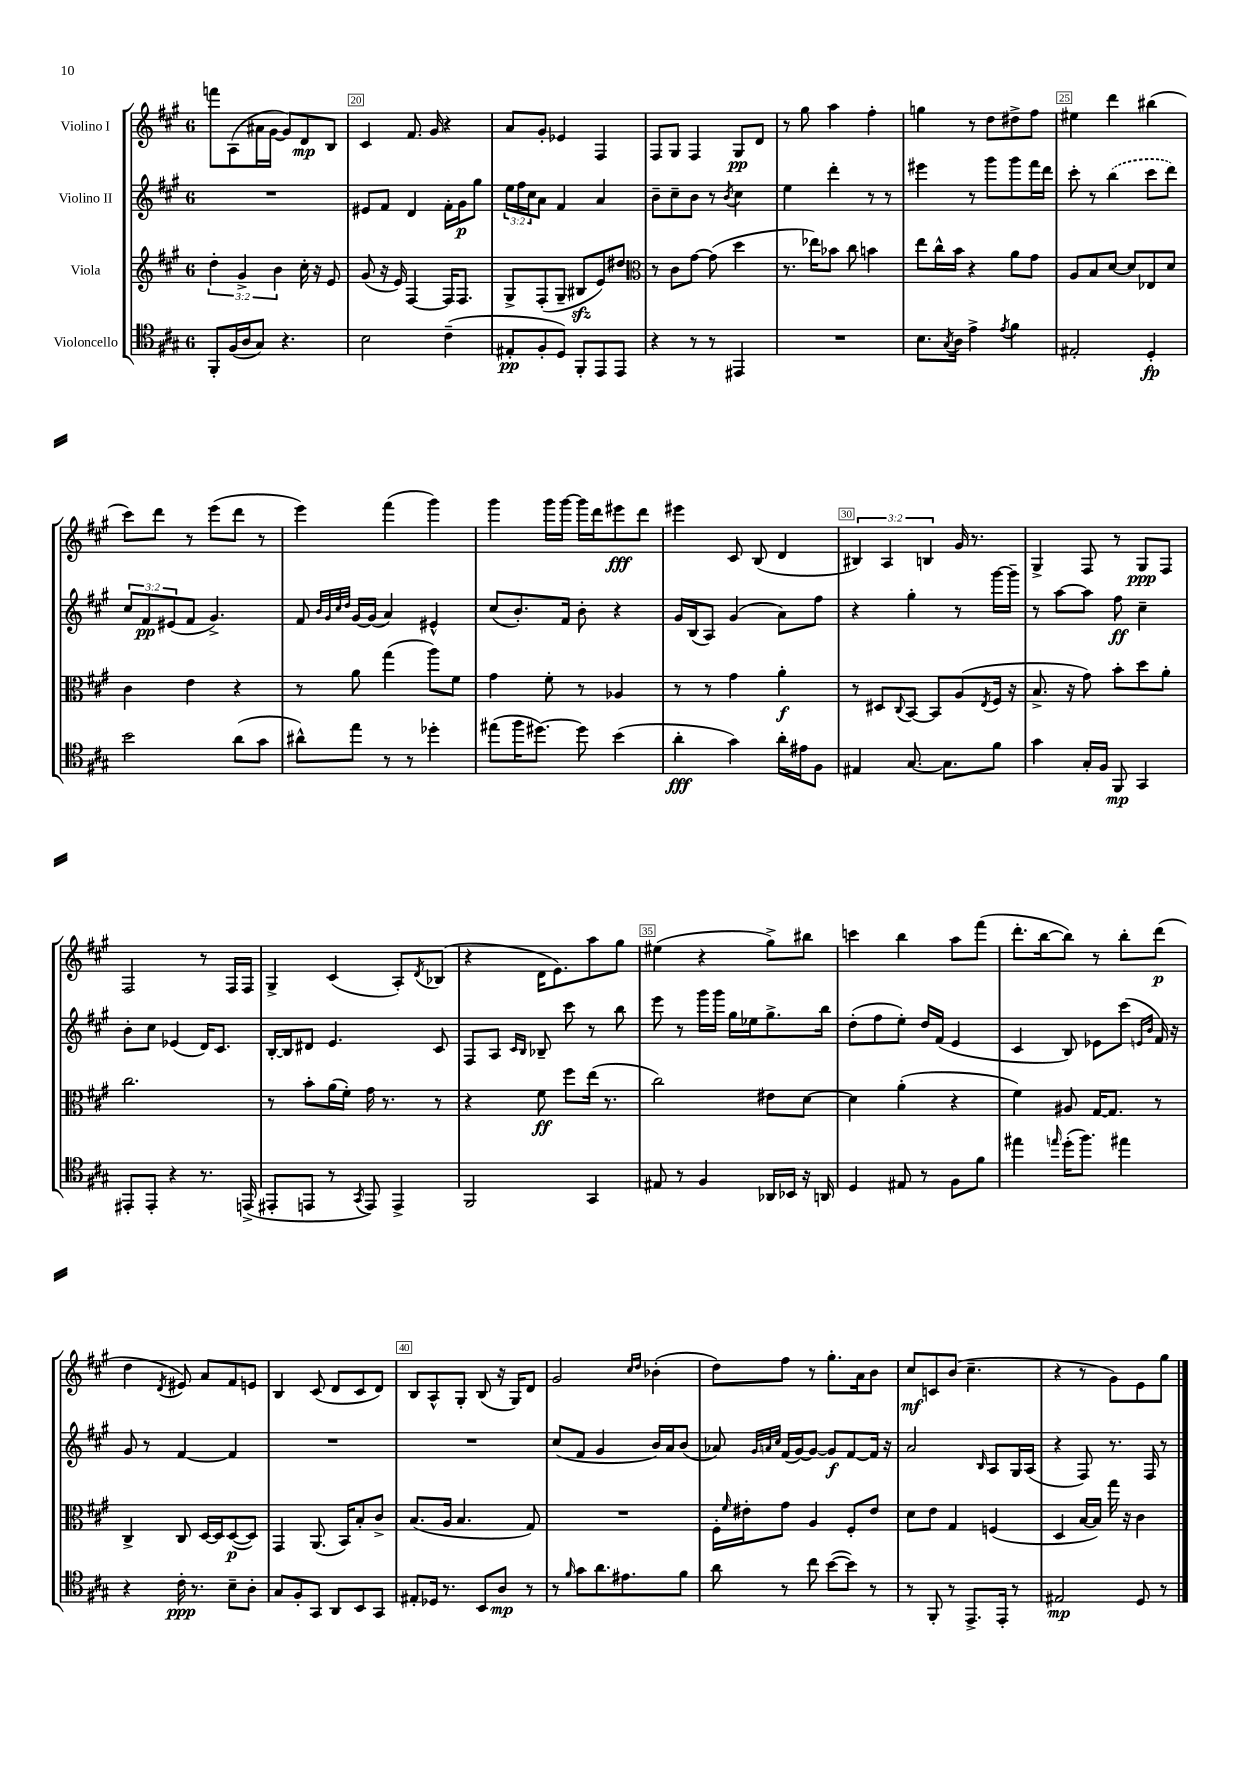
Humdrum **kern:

**kern	**kern	**kern	**kern
*staff4	*staff3	*staff2	*staff1
*clefC4	*clefG2	*clefG2	*clefG2
*k[f#c#g#]	*k[f#c#g#]	*k[f#c#g#]	*k[f#c#g#]
*M6/8	*M6/8	*M6/8	*M6/8
8FF#'/L	6dd'\	2.r	8fff\L
(16F#/L	.	.	(8A\
.	6g#^/	.	.
16A/J	.	.	.
8G#/J)	.	.	16a#\L
.	.	.	[16g#\JJ
.	6b\	.	.
4.r	.	.	8g#/]L)
.	16cc#'\	.	8d/
.	16r	.	.
.	8e/	.	8B/J
=	=	=	=
2B\	(8g#/	8e#/L	4c#/
.	16r	8f#/J	.
.	16e/)	.	.
.	[4F#/	4d/	8.f#/
.	.	.	16g#/
(4c#~\	16F#/]LK	16f#'\LL	4r
.	8.F#/J	16g#\J	.
.	.	8gg#\J	.
=	=	=	=
8E#'/L	8G#^/L	24ee\LL	8a/L
.	.	24ff#\	.
.	.	24cc#\J	.
8F#'/	(8F#'/	8a\J	8g#'/J
8D/J)	8G#~/J	4f#/	4e-/
8FF#'/L	8B#/L	.	.
8EE/	8e/)	4a/	4F#/
8EE/J	8dd#/J	.	.
=	=	=	=
*	*clefC3	*	*
4r	8r	8b~\L	8F#/L
.	8c#\L	8cc#~\	8G#/J
8r	[8g#\J	8b\J	4F#/
8r	(8g#\]	8r	.
.	.	8qb/	.
4EE#/	4dd\	4cc#\	8G#/L
.	.	.	8d/J
=	=	=	=
2.r	8.r	4ee\	8r
.	.	.	8gg#\
.	16ee-\LK)	.	.
.	8b-\J	4ddd'\	4aa\
.	8cc#\	.	.
.	4b\	8r	4ff#'\
.	.	8r	.
=	=	=	=
8.B\L	8ee\L	4eee#\	4gg\
.	16cc#^^\L	.	.
8qG#/	.	.	.
16A\Jk	16b\JJ	.	.
4e^\	4r	8r	8r
.	.	8ggg#\L	8dd\L
8qe/	.	.	.
4f#\	8a\L	8ggg#\	8dd#^\
.	8g#\J	16fff#\L	8ff#\J
.	.	16ddd\JJ	.
=	=	=	=
2E#'/	8A/L	8ccc#'\	4ee#\
.	8B/	8r	.
.	[8d/J	(4bb\	4ddd\
.	8d/]L	.	.
4D'/	8E-/	8ccc#\L	(4bb#\
.	8d/J	8ddd\J)	.
=	=	=	=
2b\	4c#\	12cc#/L	8ccc#\L)
.	.	12f#/	.
.	.	.	8ddd\J
.	.	(12e#/	.
.	4e\	8f#/J	8r
.	.	4.g#^/)	(8eee\L
(8a\L	4r	.	8ddd\J
8g#\J	.	.	8r
=	=	=	=
8a#^^\L)	8r	8f#/	4eee\)
.	.	32qqb/LLL	.
.	.	32qqg#/	.
.	.	32qqcc#/	.
.	.	32qqdd/JJJ	.
8ee\J	8a\	[16g#/LL	.
.	.	(16g#/]JJ	.
8r	(4gg#\	4a/)	(4fff#\
8r	.	.	.
4dd-'\	8aa\L)	4e#^^/	4ggg#\)
.	8f#\J	.	.
=	=	=	=
(8ee#\L	4g#\	(8cc#/L	4ggg#\
16ff#\K	.	8.b'/)	.
[8.dd#\J)	.	.	.
.	8f#'\	.	16ggg#\LL
.	.	16f#/Jk	[16ggg#\JJ
8dd#\]	8r	8b'\	16ggg#\]LL
.	.	.	16ddd\J
(4b\	4A-/	4r	8eee#\
.	.	.	8ddd\J
=	=	=	=
4a'\	8r	16g#/LL	4eee#\
.	.	(16B/J	.
.	8r	8A/J)	.
4g#\)	4g#\	(4g#/	8c#/
.	.	.	(8B/
16a'\LL	4a'\	8a\L)	4d/
16e#\J	.	.	.
8F#\J	.	8ff#\J	.
=	=	=	=
4E#/	8r	4r	6B#/)
.	8D#/L	.	.
.	.	.	6A/
.	8qqC#/	.	.
[8.G#/	[8BB/J	4gg#'\	.
.	.	.	6B/
.	8BB/]L	.	.
8.G#\]L	.	.	.
.	(8A/	8r	16g#/
.	.	.	8.r
.	8qE/	.	.
8f#\J	16F#/Jk	[16ggg#\LL	.
.	16r	16ggg#~\]JJ	.
=	=	=	=
4g#\	8.B^/	8r	4G#^/
.	.	[8aa\L	.
.	16r	.	.
16G#'/LL	8g#\)	8aa\]J	8F#/
16F#/JJ	.	.	.
8FF#/	8b'\L	8ff#\	8r
4GG#/	8dd\	4cc#~\	8G#/L
.	8a'\J	.	8F#/J
=	=	=	=
8EE#'/L	2.cc#\	8b'\L	2F#/
8EE#'/J	.	8cc#\J	.
4r	.	(4e-/	.
8.r	.	16d/LK)	8r
.	.	8.c#/J	.
.	.	.	16F#/LL
(16EE^/	.	.	16F#/JJ
=	=	=	=
8EE#'/L	8r	[16B'/LL	4G#^/
.	.	16B/]J	.
8EE/J	8b'\L	8d#/J	.
8r	(16a\L	4.e/	(4c#/
.	16f#'\JJ)	.	.
8qGG#/	.	.	.
8EE/)	16g#\	.	.
.	8.r	.	.
4EE^/	.	.	8A'/L)
.	.	.	8qd/
.	8r	8c#/	(8B-/J
=	=	=	=
2FF#/	4r	8F#/L	4r
.	.	8A/J	.
.	.	16qqc#/LL	.
.	.	16qqB/JJ	.
.	8f#\	8B-~/	16d\LK
.	.	.	8.e\)
.	8ff#\L	8ccc#\	.
4GG#/	(16ee\Jk	8r	8aa\
.	8.r	.	.
.	.	8bb\	8gg#\J
=	=	=	=
8E#/	2cc#\)	8eee\	(4ee#\
8r	.	8r	.
4F#/	.	16ggg#\LL	4r
.	.	16ggg#\JJ	.
.	.	16gg#\LL	.
.	.	16ee-\J	.
16AA-/LL	8e#\L	8.gg#^\	8gg#^\L)
16BB-/JJ	.	.	.
16r	[8d\J	.	8bb#\J
16AA/	.	16bb\Jk	.
=	=	=	=
4D/	4d\]	(8dd'\L	4ccc\
.	.	8ff#\	.
8E#/	(4a'\	8ee'\J)	4bb\
8r	.	16dd/LL	.
.	.	(16f#/JJ	.
8F#\L	4r	4e/	8aa\L
8f#\J	.	.	(8fff#\J
=	=	=	=
4ee#\	4f#\)	4c#/	8.ddd'\L
.	.	.	[16bb\k
16qqee/	.	.	.
(16dd'\LK	8A#/	8B/)	8bb\]J)
8.ff#\J)	.	.	.
.	[16G#/LK	8e-\L	8r
.	8.G#/]J	.	.
4ee#\	.	(8ccc#\J	8bb'\L
.	.	16qqe/LL	.
.	.	16qqb/JJ	.
.	8r	16f#/)	(8ddd\J
.	.	16r	.
=	=	=	=
4r	4C#^/	8g#/	4dd\
.	.	8r	.
.	.	.	8qd/
16c#'\	8C#/	[4f#/	8e#/)
8.r	.	.	.
.	[16D/LL	.	8a/L
.	16D/]J	.	.
8B~\L	([8D/	4f#/]	8f#/
8A'\J	8D/]J)	.	8e/J
=	=	=	=
8G#/L	4GG#/	2.r	4B/
8F#'/	.	.	.
8GG#/J	(8.AA/	.	(8c#/
8AA/L	.	.	8d/L
.	16BB/LK)	.	.
8BB/	8B'/	.	8c#/
8GG#/J	8c#^/J	.	8d/J)
=	=	=	=
8E#'/L	(8.B/L	2.r	8B/L
16D-/Jk	.	.	8A^^/
8.r	16A/Jk	.	.
.	4.B/	.	8G#'/J
8BB/L	.	.	(8B/
8A/J	.	.	16r
.	.	.	16G#/LK)
8r	8G#/)	.	8d/J
=	=	=	=
8r	2.r	(8cc#/L	2g#/
16qqf#/	.	.	.
8g#\L	.	8f#/J	.
8.a\	.	4g#/	.
8.e#\	.	.	.
.	.	.	16qqcc#/LL
.	.	.	16qqdd/JJ
.	.	16b/LL)	(4b-'\
.	.	16a/J	.
8f#\J	.	(8b/J	.
=	=	=	=
8a\	16F#'\LL	8a-/)	8dd\L)
.	16qqf#/	.	.
.	16e#'\J	.	.
.	.	32qqg#/LLL	.
.	.	32qqa/	.
.	.	32qqcc#/JJJ	.
8r	8g#\J	(16f#/LL	8ff#\J
.	.	[16g#/J)	.
8cc#\	4A/	8g#/_J	8r
([8b\L	.	8g#/]L	8.gg#'\L
8b\]J)	8F#'/L	[8f#/	.
.	.	.	16a\k
8r	8e#/J	16f#/]Jk	8b\J
.	.	16r	.
=	=	=	=
8r	8d\L	2a/	8cc#/L
8FF#'/	8e\J	.	8c/
8r	4G#/	.	(8b/J
8.EE^/L	.	.	4.cc#~\
.	.	16qqB/	.
.	(4F/	8A/L	.
16EE'/Jk	.	.	.
8r	.	16G#/L	.
.	.	(16A/JJ	.
=	=	=	=
2E#/	4D/	4r	4r
.	[16B/LL	8F#/)	8r
.	16B/]JJ)	.	.
.	16gg#\	8.r	8g#\L)
.	16r	.	.
8D/	4c#\	.	8e\
.	.	16F#/	.
8r	.	8r	8gg#\J
==	==	==	==
*-	*-	*-	*-
